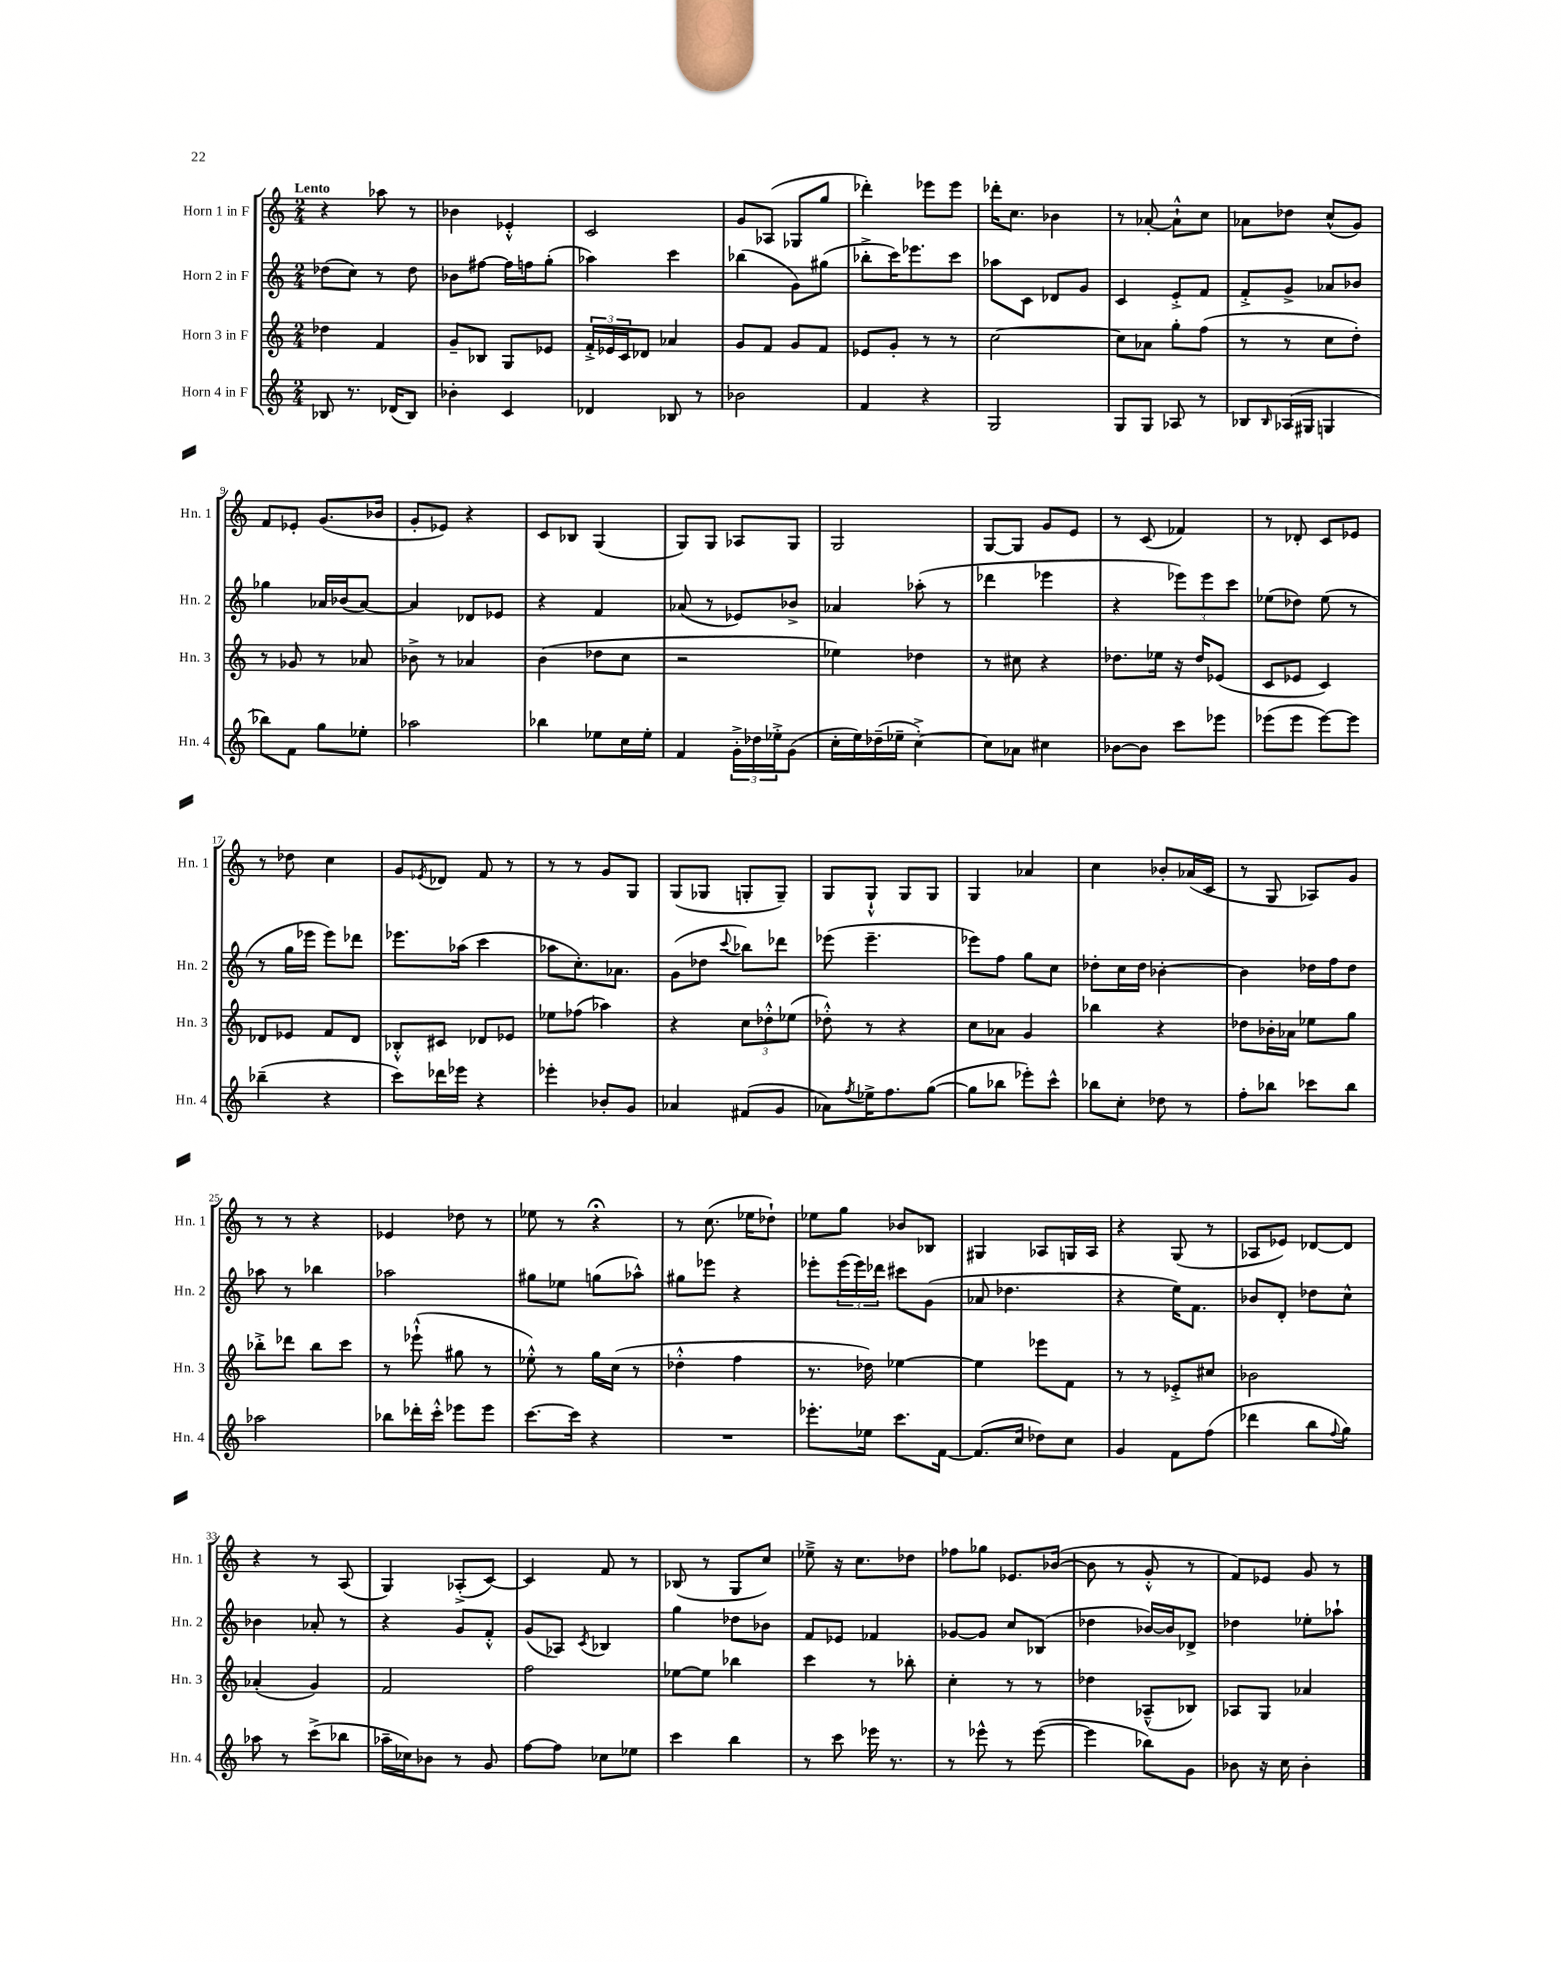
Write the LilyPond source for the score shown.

<<
\new StaffGroup <<
\new Staff = "s0" \with { instrumentName = "Horn 1 in F" shortInstrumentName = "Hn. 1" } {
    \clef treble \key c \major \numericTimeSignature \time 2/4 \tempo "Lento"
    r4 aes''8 r8 |
    bes'4 ees'4-.-^ |
    c'2 |
    g'8 aes8( ges8 g''8 |
    des'''4-.) ees'''8 ees'''8 |
    des'''16-. c''8. bes'4 |
    r8 aes'8~-. aes'8-!-^ c''8 |
    aes'8 des''8 c''8-^( g'8) |
    f'8 ees'8-. g'8.( bes'16 |
    g'8-. ees'8) r4 |
    c'8 bes8 g4( |
    g8) g8 aes8 g8 |
    g2 |
    g8~ g8 g'8 e'8 |
    r8 c'8( fes'4) |
    r8 des'8-. c'8 ees'8 |
    r8 des''8 c''4 |
    g'8 \acciaccatura { ees'8 } des'8 f'8 r8 |
    r8 r8 g'8 g8 |
    g8( ges8 g8-. g8--) |
    g8 g8-!-^ g8 g8 |
    g4 aes'4 |
    c''4 bes'8-. aes'16( c'16 |
    r8 g8 aes8) g'8 |
    r8 r8 r4 |
    ees'4 des''8 r8 |
    ees''8 r8 r4\fermata |
    r8 c''8.( ees''16 des''8-!) |
    ees''8 g''8 bes'8 bes8 |
    gis4 aes8 g16 aes16 |
    r4 g8( r8 |
    aes8 ees'8) des'8~ des'8 |
    r4 r8 a8( |
    g4) aes8-.->( c'8~) |
    c'4 f'8 r8 |
    bes8( r8 g8 c''8) |
    ees''8---> r16 c''8. des''8 |
    fes''8 ges''8 ees'8. bes'16~( |
    bes'8 r8 g'8-.-^ r8 |
    f'8) ees'8 g'8 r8 \bar "|." |
}
\new Staff = "s1" \with { instrumentName = "Horn 2 in F" shortInstrumentName = "Hn. 2" } {
    \clef treble \key c \major \numericTimeSignature \time 2/4
    des''8( c''8) r8 des''8 |
    bes'8 fis''8~ fis''16 f''16 g''8-.( |
    aes''4) c'''4 |
    bes''4( g'8) gis''8( |
    bes''8-.-> c'''16) ees'''8. c'''8 |
    aes''8 c'8 des'8 g'8 |
    c'4 e'8-.-> f'8 |
    f'8-.-> g'8-> aes'8 bes'8 |
    ges''4 aes'16 bes'16( aes'8~) |
    aes'4 des'8 ees'8 |
    r4 f'4 |
    aes'8( r8 ees'8) bes'8-> |
    aes'4 aes''8-.( r8 |
    des'''4 ees'''4 |
    r4 \tuplet 3/2 { ees'''8) ees'''8 c'''8 } |
    ees''8( des''8) ees''8( r8 |
    r8 g''16 ees'''16 ees'''8) des'''8 |
    ees'''8. aes''16( c'''4 |
    aes''8 c''8.-.) aes'8. |
    g'8( des''8 \appoggiatura { c'''8 } bes''8) des'''8 |
    ees'''8( ees'''4.-- |
    ees'''8) f''8 g''8 c''8 |
    des''8-. c''16 des''16 bes'4~-. |
    bes'4 des''16 f''16 des''8 |
    aes''8 r8 bes''4 |
    aes''2 |
    gis''8 ees''8 g''8( aes''8-^) |
    gis''8 ees'''8 r4 |
    ees'''8-. \tuplet 3/2 { ees'''16( ees'''16) des'''16 } cis'''8 g'8( |
    aes'8 des''4. |
    r4 e''16) f'8. |
    bes'8 d'8-. des''8 c''8-^ |
    bes'4 aes'8-. r8 |
    r4 g'8 f'8-.-^ |
    g'8( aes8) \acciaccatura { c'8 } bes4 |
    g''4 des''8 bes'8 |
    f'8 ees'8 fes'4 |
    ges'8~ ges'8 c''8 bes8( |
    des''4 bes'16~) bes'16 des'8-> |
    des''4 ees''8-. aes''8-! \bar "|." |
}
\new Staff = "s2" \with { instrumentName = "Horn 3 in F" shortInstrumentName = "Hn. 3" } {
    \clef treble \key c \major \numericTimeSignature \time 2/4
    des''4 f'4 |
    g'8-- bes8 g8 ees'8 |
    \tuplet 3/2 { f'16-.-> ees'16 c'16 } des'8 aes'4 |
    g'8 f'8 g'8 f'8 |
    ees'8 g'8-. r8 r8 |
    c''2~ |
    c''8 aes'8 g''8-. f''8( |
    r8 r8 c''8 d''8-.) |
    r8 ges'8 r8 aes'8 |
    bes'8-> r8 aes'4 |
    b'4( des''8 c''8 |
    r2 |
    ees''4) des''4 |
    r8 cis''8 r4 |
    des''8. ees''16 r16 des''16 ees'8( |
    c'8 ees'8 c'4) |
    des'8 ees'8 f'8 des'8 |
    bes8-.-^ cis'8 des'8 ees'8 |
    ees''8 fes''8( aes''4) |
    r4 \tuplet 3/2 { c''8 des''8-.-^ ees''8( } |
    des''8-.-^) r8 r4 |
    c''8 aes'8 g'4 |
    bes''4 r4 |
    des''8 bes'16-. aes'16 ees''8 g''8 |
    bes''8-.-> des'''8 bes''8 c'''8 |
    r8 ees'''8-!-^( gis''8 r8 |
    ees''8-.-^) r8 g''16 c''16( r8 |
    des''4-.-^ f''4 |
    r8. des''16) ees''4~ |
    ees''4 ees'''8 f'8 |
    r8 r8 ees'8-.-> cis''8 |
    bes'2 |
    aes'4-.( g'4) |
    f'2 |
    f''2 |
    ees''8~ ees''8 bes''4 |
    c'''4 r8 bes''8-. |
    c''4-. r8 r8 |
    des''4 aes8---^( bes8) |
    aes8 g8 aes'4 \bar "|." |
}
\new Staff = "s3" \with { instrumentName = "Horn 4 in F" shortInstrumentName = "Hn. 4" } {
    \clef treble \key c \major \numericTimeSignature \time 2/4
    bes8 r8. des'16( bes8) |
    bes'4-. c'4 |
    des'4 bes8 r8 |
    bes'2 |
    f'4 r4 |
    g2 |
    g8 g8 aes8 r8 |
    bes8 \grace { bes16 } aes16( gis16 g4 |
    bes''8) f'8 g''8 ees''8-. |
    aes''2 |
    bes''4 ees''8 c''16 ees''16-. |
    f'4 \tuplet 3/2 { g'16-.-> des''16 ees''16-.-> } g'8( |
    c''16-. e''16) des''16--( ees''16-- c''4~-.->) |
    c''8 aes'8 cis''4 |
    bes'8~ bes'8 c'''8 ees'''8 |
    ees'''8( ees'''8 ees'''8~) ees'''8 |
    bes''4--( r4 |
    c'''8) des'''16 ees'''16 r4 |
    ees'''4-. bes'8-. g'8 |
    aes'4 fis'8( g'8 |
    aes'8) \acciaccatura { f''8 } ees''16-> f''8. g''8~( |
    g''8 bes''8 ees'''8-.) c'''8-^ |
    bes''8 c''8-. des''8 r8 |
    f''8-. bes''8 ces'''8 bes''8 |
    aes''2 |
    bes''8 des'''16-. c'''16-.-^ ees'''8 ees'''8 |
    c'''8.~ c'''16 r4 |
    R2 |
    ees'''8.-. ees''16 c'''8. f'16~ |
    f'8.( c''16 des''8) c''8 |
    g'4 f'8 f''8( |
    des'''4 b''8 \appoggiatura { f''8 } g''8) |
    aes''8 r8 c'''8->( bes''8 |
    aes''16-- ces''16) bes'8 r8 g'8 |
    f''8~ f''8 ces''8 ees''8 |
    c'''4 b''4 |
    r8 c'''8 ees'''16 r8. |
    r8 ees'''8-^ r8 ees'''8~( |
    ees'''4 bes''8) g'8 |
    bes'8 r16 c''16 bes'4-. \bar "|." |
}
>>
>>
